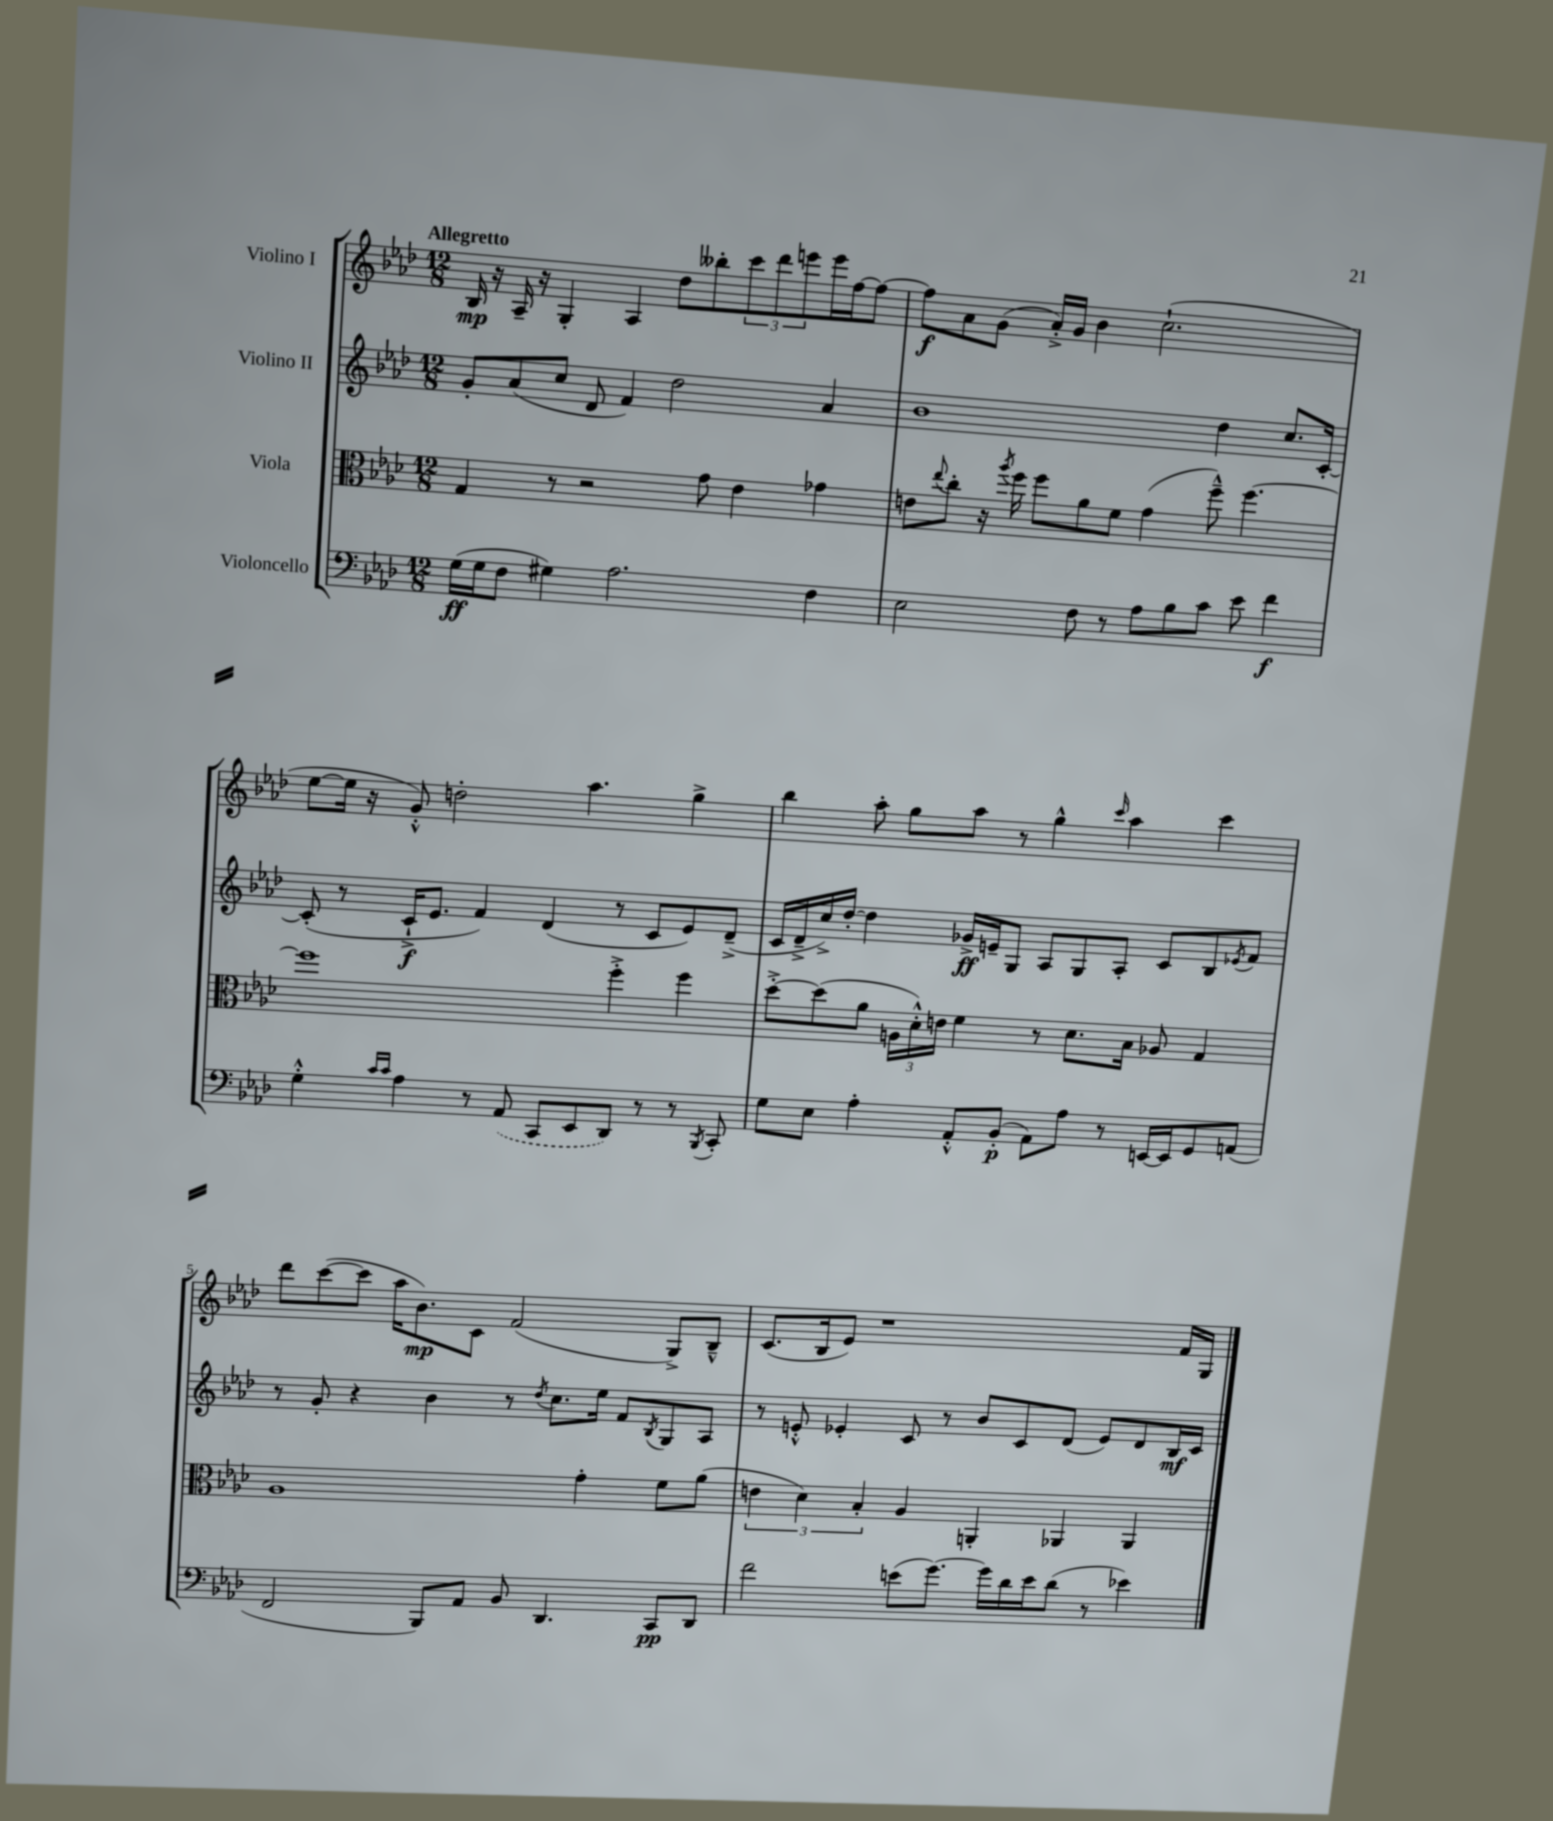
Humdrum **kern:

**kern	**kern	**kern	**kern
*staff4	*staff3	*staff2	*staff1
*clefF4	*clefC3	*clefG2	*clefG2
*k[b-e-a-d-]	*k[b-e-a-d-]	*k[b-e-a-d-]	*k[b-e-a-d-]
*M12/8	*M12/8	*M12/8	*M12/8
(16G\LL	4G/	8g'/L	16B-/
16G\J	.	.	16r
8F\J	.	(8a-/	16A-~/
.	.	.	16r
4G#\)	8r	8cc/J	4G'/
.	2r	8d-/	.
2.A-\	.	4f/)	4A-/
.	.	2dd-\	8dd-\L
.	8g\	.	8bb--'\
.	4e-\	.	12ccc\
.	.	.	12ddd-\
.	.	.	12eee\
4F\	4g-\	4a-/	16eee\L
.	.	.	[16ff\J
.	.	.	8ff\_J
=	=	=	=
2E-\	8e\L	1b-	8ff\]L
.	8qqee-/	.	.
.	8cc'\J	.	8a-\
.	16r	.	(8g\J
.	8qaa-/	.	.
.	16ff\	.	.
.	8ff\L	.	16a-'^/LL)
.	.	.	16g/JJ
8F\	8a-\	.	4b-\
8r	8f\J	.	.
8A-\L	(4g\	.	(2.cc`\
8B-\	.	.	.
8c\J	8ff~^^\)	4dd-\	.
8e-\	[4.ff\	.	.
4f\	.	8.cc/L	.
.	.	[16c'/Jk	.
=	=	=	=
4G'^^\	1ff]	(8c'/]	[8ee-\L
.	.	8r	16ee-\]Jk
.	.	.	16r
16qqc/LL	.	.	.
16qqc/JJ	.	.	.
4A-\	.	16c`^/LK	8g'^^/)
.	.	8.e-/J	.
.	.	.	2dd'\
8r	.	4f/)	.
(8AA-/	.	.	.
8CC/L	.	(4d-/	.
8EE-/	.	.	4.aa-\
8DD-/J)	4ff'^\	8r	.
8r	.	8c/L	.
8r	4ff\	8e-/)	4gg^\
8qBBB-/	.	.	.
8CC'/	.	(8d-~^/J	.
=	=	=	=
8G\L	[8dd-'^\L	16c/LL	4bb-\
.	.	16d-~^/	.
8E-\J	(8dd-\]	16cc^/)	.
.	.	[16dd-'/JJ	.
4A-'\	8a-\J	4dd-\]	8aa-'\
.	24A\LL	.	8gg\L
.	24d-'^^\)	.	.
.	24e\JJ	.	.
8AA-'^^/L	4f\	16g-^/LL	8aa-\J
.	.	16e~/J	.
(8BB-'/J	.	8G/J	8r
8AA-\L)	8r	8A-/L	4gg^^\
8A-\J	8.d-\L	8G/	.
.	.	.	16qqccc/
8r	.	8A-'/J	4aa-\
.	16B-\Jk	.	.
[16EE/LL	8A-/	8c/L	.
16EE/]J	.	.	.
8GG/	4G/	8B-/	4ccc\
.	.	8qe-/	.
(8AA/J	.	8f/J	.
=	=	=	=
2FF/	1A-	8r	8ddd-\L
.	.	8g'/	([8ccc\
.	.	4r	8ccc\]J
.	.	.	16aa-\LK
.	.	.	8.b-\)
8BBB-/L)	.	4b-\	.
8AA-/J	.	.	8c\J
8BB-/	.	8r	(2f/
.	.	8qdd-/	.
4.DD-/	.	8.cc\L	.
.	4g'\	.	.
.	.	16ee-\Jk	.
.	.	8f/L	.
.	.	8qB-/	.
8CC/L	8f\L	8G/	8G^/L)
8DD-/J	(8a-\J	8A-/J	8B-~^^/J
=	=	=	=
2f\	6e\	8r	(8.c/L
.	.	8e'^^/	.
.	6d-\)	.	.
.	.	.	16B-/k
.	.	4e-'/	8e-/J)
.	6B-'/	.	.
.	.	.	1r
(8e\L	4A-/	8c/	.
[8.g\J)	.	8r	.
.	4AA'/	8b-/L	.
16g\]LL	.	.	.
16d-\	.	8c/	.
16e\J	.	.	.
(8d-\J	4AA-/	(8d-/J	.
8r	.	8e-/L)	.
4e-\)	4AA-/	8d-/	.
.	.	16B-/L	16f/LL
.	.	16c/JJ	16G/JJ
==	==	==	==
*-	*-	*-	*-
